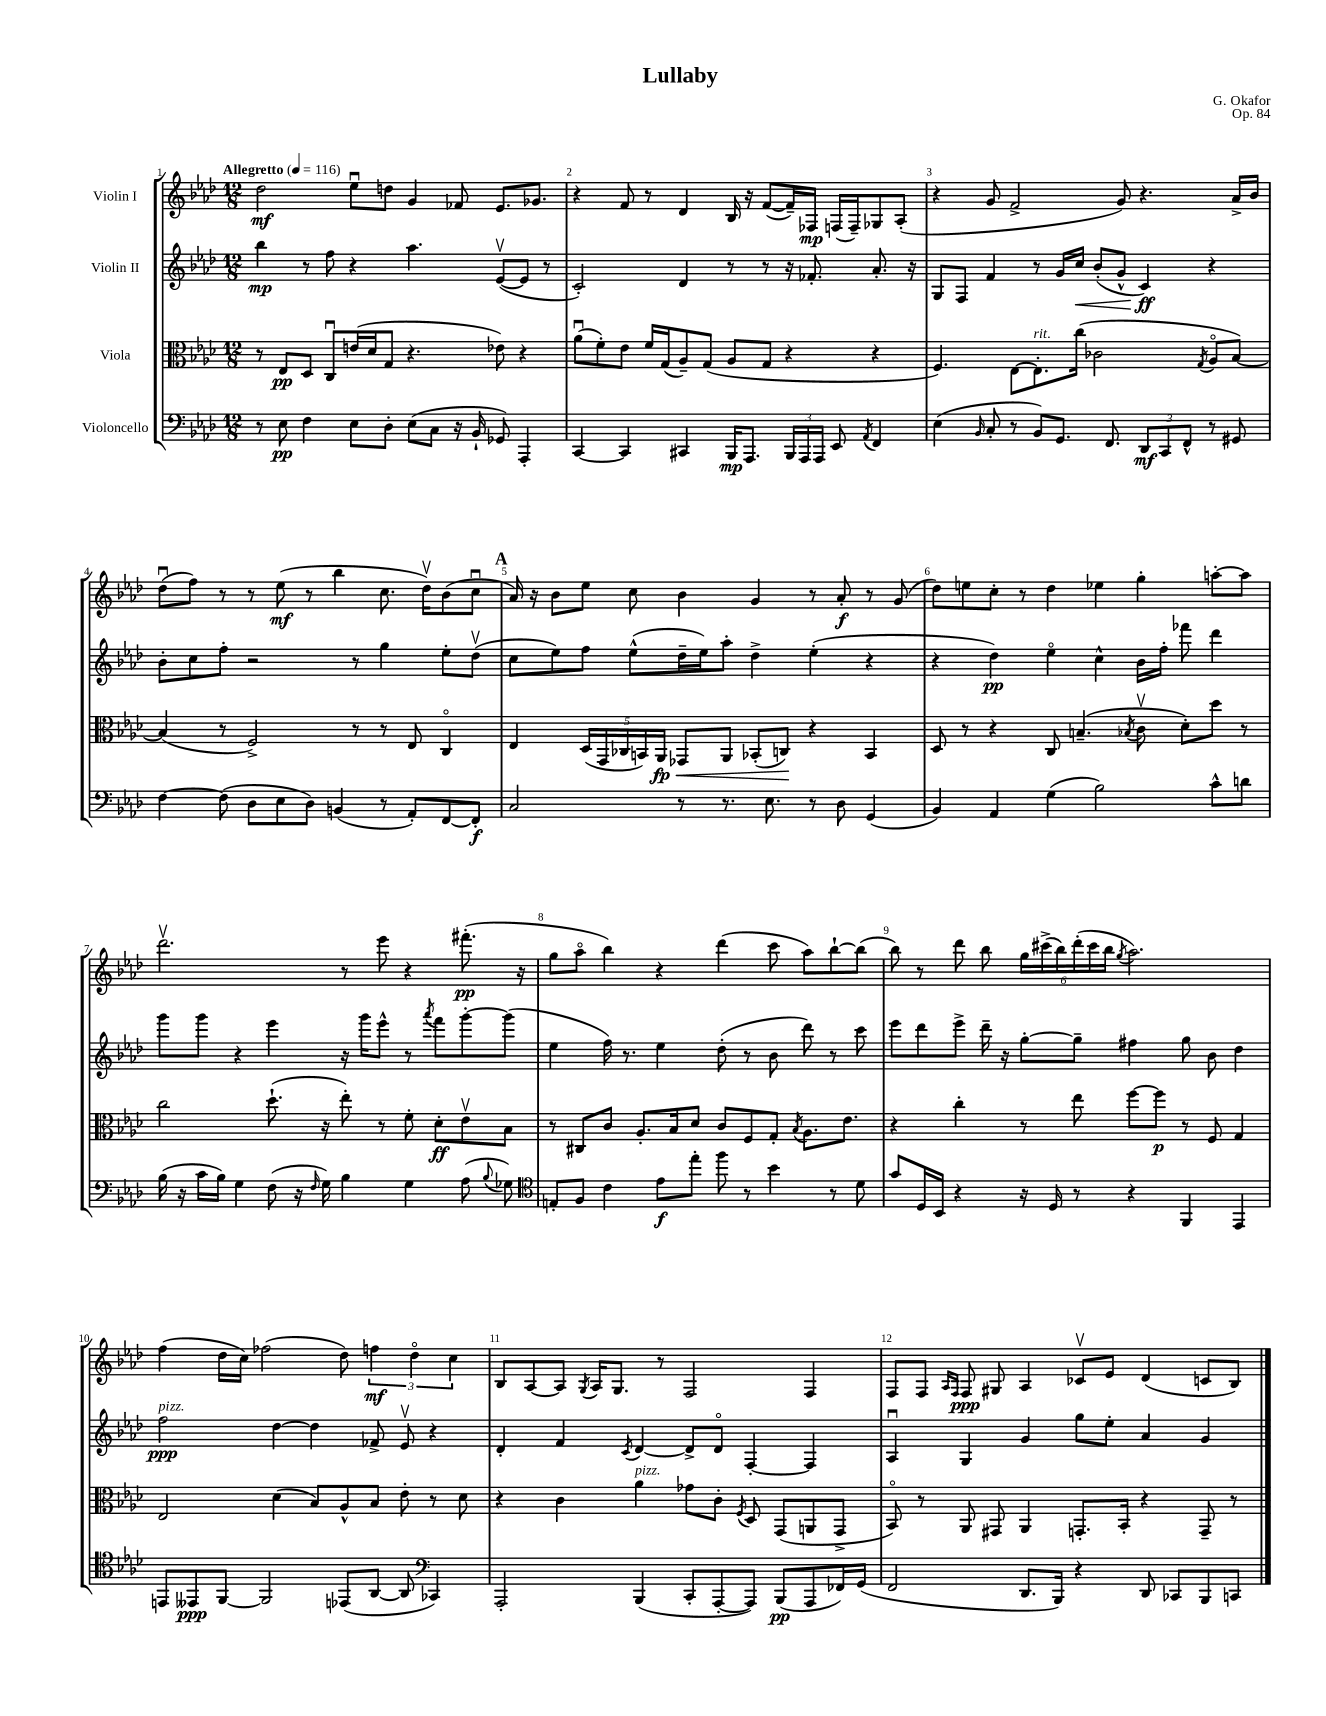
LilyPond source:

\header { title = "Lullaby" composer = "G. Okafor" opus = "Op. 84" }
<<
\new StaffGroup <<
\new Staff = "s0" \with { instrumentName = "Violin I" } {
    \clef treble \key aes \major \numericTimeSignature \time 12/8 \tempo "Allegretto" 4 = 116
    \autoBeamOff des''2\mf ees''8[\downbow d''8] g'4 fes'8 ees'8.[ ges'8.] |
    r4 f'8 r8 des'4 bes16 r16 f'8[~( f'16--) fes16]\mp f16[( f16--) ges8 aes8]-.( |
    r4 g'8 f'2-> g'8) r4. aes'16[-> bes'16] |
    des''8[\downbow( f''8]) r8 r8 ees''8\mf( r8 bes''4 c''8. des''16[\upbow) bes'8( c''8]\downbow |
    \mark \markup { \bold "A" } aes'16) r16 bes'8[ ees''8] c''8 bes'4 g'4 r8 aes'8-.\f r8 g'8( |
    des''8[) e''8 c''8]-. r8 des''4 ees''4 g''4-. a''8[~-. a''8] |
    des'''2.\upbow r8 ees'''8 r4 fis'''8.-.\pp( r16 |
    g''8[ aes''8]\flageolet bes''4) r4 des'''4( c'''8 aes''8[) bes''8~-! bes''8]( |
    bes''8) r8 des'''8 bes''8 \tuplet 6/4 { g''16[ cis'''16->( bes''16) des'''16-.( cis'''16 bes''16] } \acciaccatura { g''8 } aes''2.) |
    f''4( des''16[ c''16]) fes''2( des''8) \tuplet 3/2 { f''4\mf des''4\flageolet c''4 } |
    bes8[ aes8~ aes8] \acciaccatura { g8 } aes16[ g8.] r8 f2 f4 |
    f8[ f8] \grace { aes16[ f16] } f8\ppp gis8 aes4 ces'8[\upbow ees'8] des'4( c'8[ bes8]) \bar "|." |
}
\new Staff = "s1" \with { instrumentName = "Violin II" } {
    \clef treble \key aes \major \numericTimeSignature \time 12/8
    \autoBeamOff bes''4\mp r8 f''8 r4 aes''4. ees'8[~\upbow( ees'8] r8 |
    c'2-.) des'4 r8 r8 r16 fes'8.-. aes'8.-. r16 |
    g8[ f8] f'4 r8 g'16[ c''16]\< bes'8[-.( g'8]-^ c'4\ff\!) r4 |
    bes'8[-. c''8 f''8]-. r2 r8 g''4 ees''8[-. des''8]\upbow( |
    \mark \markup { \bold "A" } c''8[ ees''8) f''8] ees''8[-^( des''16-- ees''16) aes''8]-. des''4-> ees''4-.( r4 |
    r4 des''4\pp) ees''4\flageolet c''4-^ bes'16[ f''16]-. fes'''8 des'''4 |
    g'''8[ g'''8] r4 ees'''4 r16 g'''16[ ees'''8]-^ r8 \acciaccatura { aes'''8 } f'''8[ g'''8~-. g'''8]( |
    ees''4 f''16) r8. ees''4 des''8-.( r8 bes'8 des'''8) r8 c'''8 |
    ees'''8[ des'''8 ees'''8]-> des'''16-- r16 g''8[~-. g''8]-- fis''4 g''8 bes'8 des''4 |
    f''2\ppp^\markup { \italic "pizz." } des''4~ des''4 fes'8-> ees'8\upbow r4 |
    des'4-. f'4 \acciaccatura { c'8 } des'4~ des'8[-> des'8]\flageolet f4~-. f4 |
    aes4\downbow g4 g'4 g''8[ ees''8]-. aes'4 g'4 \bar "|." |
}
\new Staff = "s2" \with { instrumentName = "Viola" } {
    \clef alto \key aes \major \numericTimeSignature \time 12/8
    \autoBeamOff r8 ees8[\pp des8] c8[\downbow e'16( des'16 g8] r4. ees'8) r4 |
    aes'8[\downbow( f'8-.) ees'8] f'16[ g16( aes8--) g8]( aes8[ g8] r4 r4 |
    f4.) ees8[~ ees8.-.^\markup { \italic "rit." } c''16]( ces'2 \acciaccatura { g8 } aes8[\flageolet bes8]~) |
    bes4( r8 f2->) r8 r8 ees8 c4\flageolet |
    \mark \markup { \bold "A" } ees4 \tuplet 5/4 { des16[( g,16 ces16 b,16) aes,16]\fp\< } ges,8[ aes,8] bes,8[-.( c8]\!) r4 bes,4 |
    des8 r8 r4 c8 b4.--( \acciaccatura { bes8 } c'8\upbow des'8[-.) des''8] r8 |
    c''2 des''8.-!( r16 ees''8-.) r8 f'8-. des'8[-.\ff ees'8\upbow bes8] |
    r8 cis8[ c'8] aes8.[-. bes16 des'8] c'8[ f8 g8]-. \acciaccatura { bes8 } aes8.[ ees'8.] |
    r4 c''4-. r8 ees''8 f''8[~ f''8]\p r8 f8 g4 |
    ees2 des'4( bes8[) aes8-^ bes8] ees'8-. r8 des'8 |
    r4 c'4 aes'4^\markup { \italic "pizz." } ges'8[ c'8]-. \acciaccatura { f8 } des8 g,8[( a,8 g,8]-> |
    bes,8\flageolet) r8 aes,8 gis,8 aes,4 g,8.[-. bes,16]-. r4 g,8-- r8 \bar "|." |
}
\new Staff = "s3" \with { instrumentName = "Violoncello" } {
    \clef bass \key aes \major \numericTimeSignature \time 12/8
    \autoBeamOff r8 ees8\pp f4 ees8[ des8]-. ees8[( c8] r16 bes,16-! ges,8) aes,,4-. |
    c,4~ c,4 cis,4 bes,,16[\mp aes,,8.] \tuplet 3/2 { bes,,16[ aes,,16 aes,,16] } ees,8 \acciaccatura { aes,8 } f,4 |
    ees4( \grace { bes,16 } c8-. r8 bes,8[) g,8.] f,8. \tuplet 3/2 { des,8[\mf c,8 f,8]-^ } r8 gis,8 |
    f4~ f8( des8[ ees8 des8]) b,4( r8 aes,8[-.) f,8~ f,8]-.\f |
    \mark \markup { \bold "A" } c2 r8 r8. ees8. r8 des8 g,4( |
    bes,4) aes,4 g4( bes2) c'8[-^ d'8] |
    bes16( r16 c'16[ bes16]) g4 f8( r16 \grace { f16 } g16) bes4 g4 aes8( \appoggiatura { bes8 } ges8) |
    \clef tenor e8[-. f8] c'4 ees'8[\f ees''8]-. f''8 r8 bes'4 r8 des'8 |
    g'8[ des16 bes,16] r4 r16 des16 r8 r4 f,4 ees,4 |
    e,8[ eeses,8\ppp f,8]~ f,2 ees,8[( aes,8]~ aes,8 \clef bass ces,4) |
    aes,,2-. bes,,4( c,8[-. aes,,8~-. aes,,8]) bes,,8[\pp( aes,,8 fes,16) g,16]( |
    f,2 des,8.[ bes,,16]) r4 des,8 ces,8[ bes,,8 c,8] \bar "|." |
}
>>
>>
\layout { \context { \Score \override BarNumber.break-visibility = ##(#f #t #t) barNumberVisibility = #all-bar-numbers-visible } }
